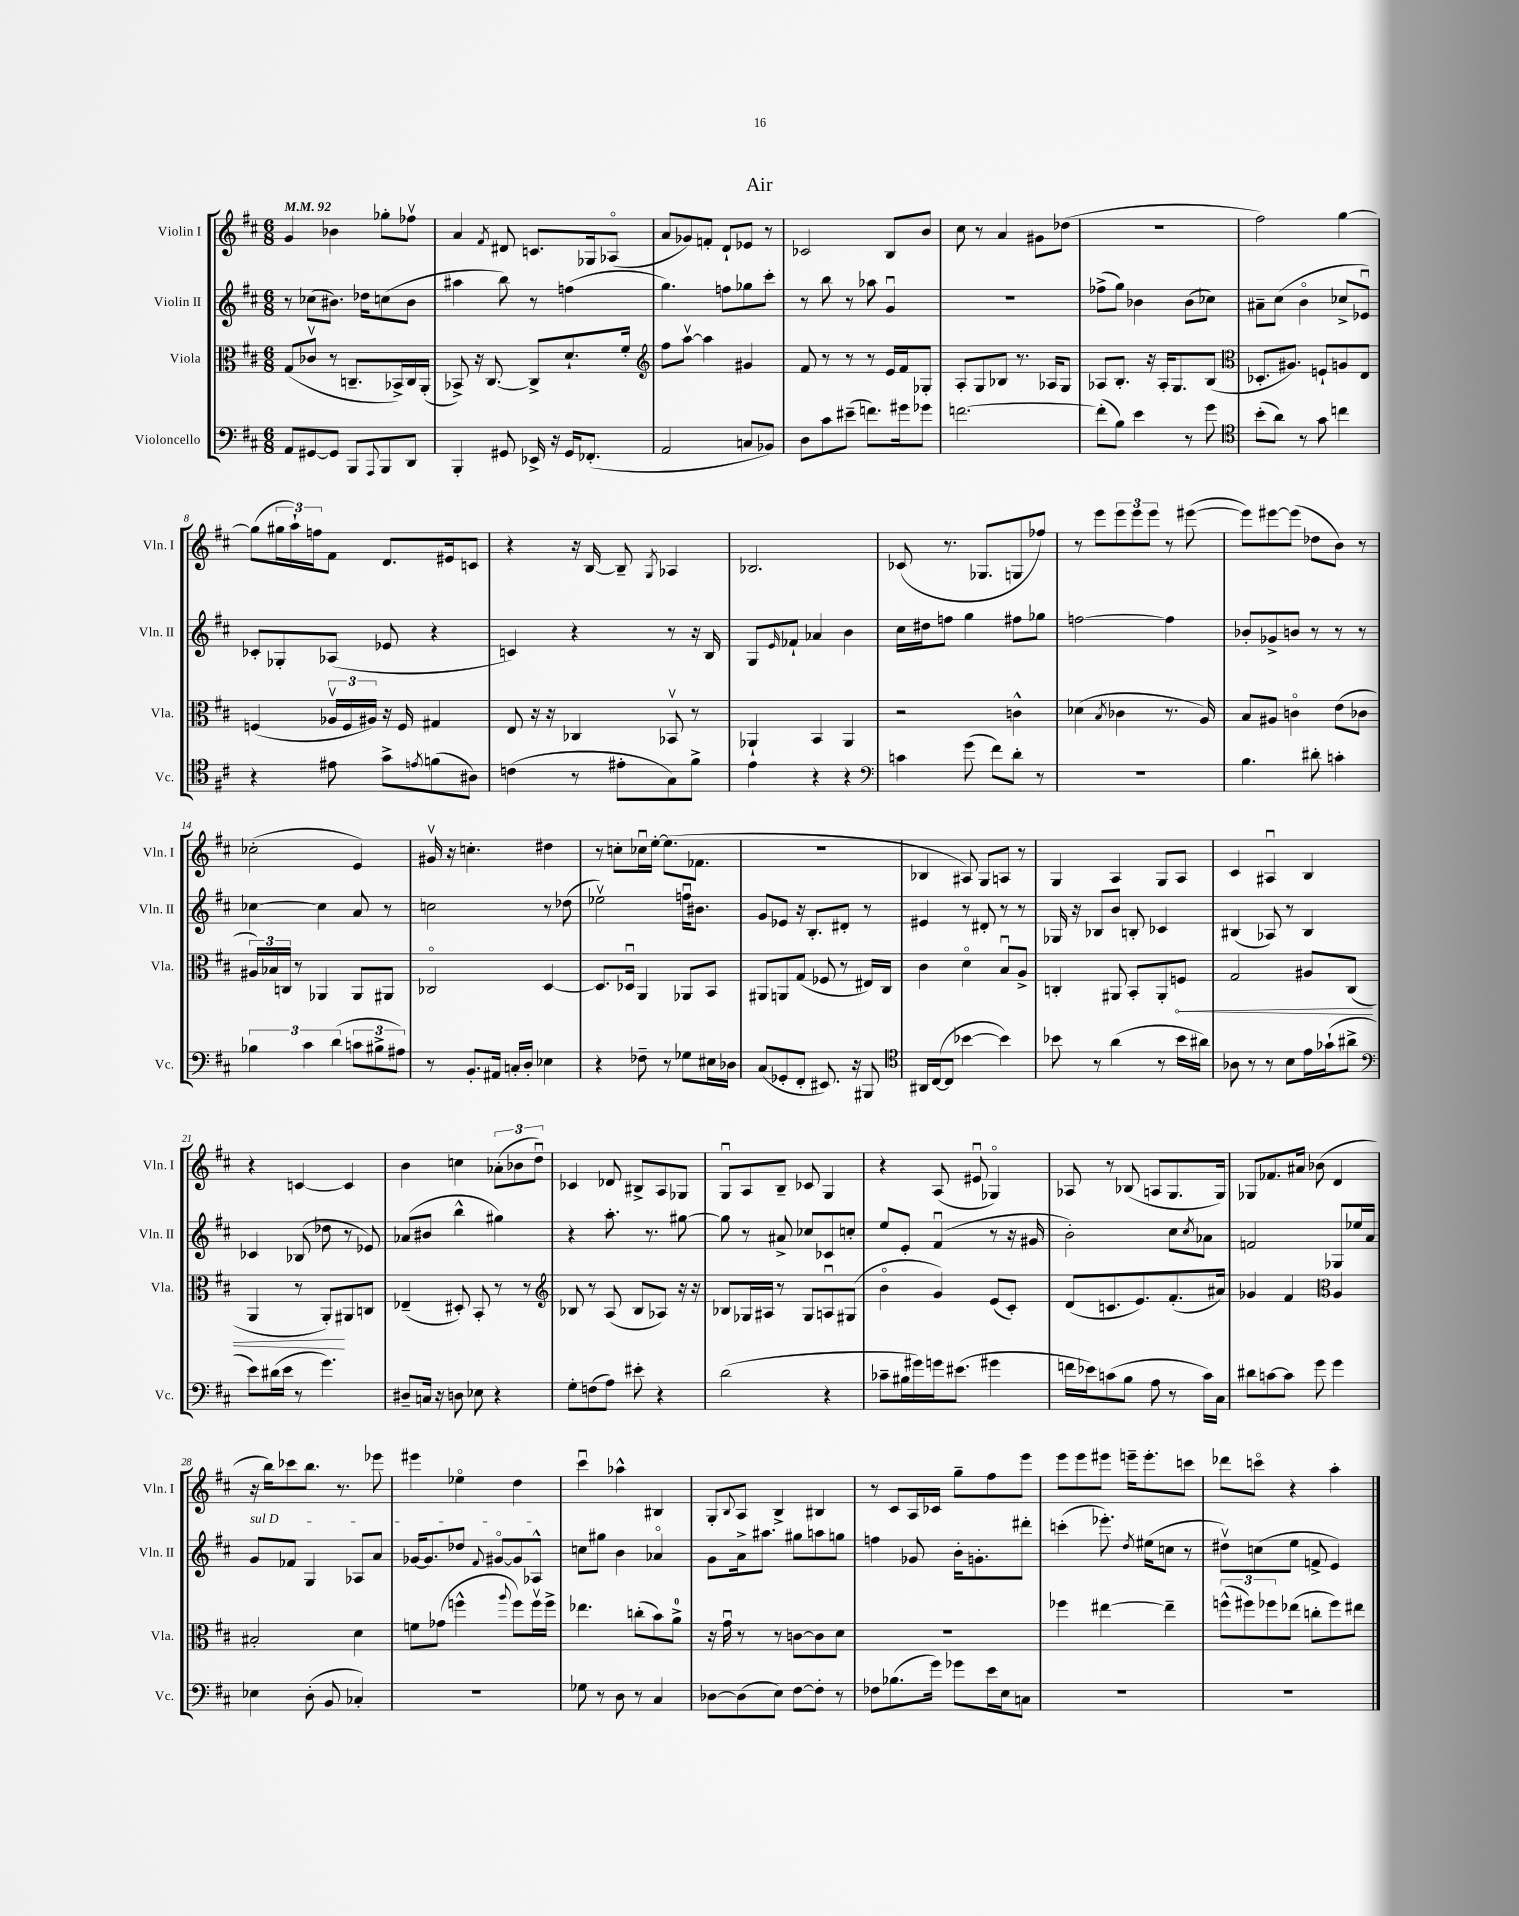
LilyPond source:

\header { title = "Air" }
<<
\new StaffGroup <<
\new Staff = "s0" \with { instrumentName = "Violin I" shortInstrumentName = "Vln. I" } {
    \clef treble \key d \major \numericTimeSignature \time 6/8 \tempo 4 = 92
    g'4 bes'4 ges''8-. fes''8\upbow |
    a'4 \acciaccatura { fis'8 } dis'8 c'8. ges16 aes8\flageolet( |
    a'8 ges'8) f'8-. d'8-! ees'8 r8 |
    ces'2 b8 b'8 |
    cis''8 r8 a'4 gis'8 des''8( |
    R2. |
    fis''2) g''4~ |
    g''8( \tuplet 3/2 { gis''16 a''16-!) f''16 } fis'8 d'8. eis'16 c'8 |
    r4 r16 b16~ b8-- \acciaccatura { g8 } aes4 |
    bes2. |
    ces'8( r8. ges8. g8 fes''8) |
    r8 e'''8 \tuplet 3/2 { e'''8 e'''8 e'''8 } r8 eis'''8~( |
    eis'''8) eis'''8~ eis'''8( des''8 b'8) r8 |
    ces''2-.( e'4) |
    gis'16\upbow r16 c''4.-. dis''4 |
    r8 c''8-. ces''16\downbow e''16~-. e''8.( fes'8. |
    R2. |
    bes4 ais8) g8 a8 r8 |
    g4 a4 g8 a8 |
    cis'4 ais4\downbow b4 |
    r4 c'4~ c'4 |
    b'4 c''4 \tuplet 3/2 { aes'8-.( bes'8 d''8\downbow) } |
    ces'4 des'8 bis8-> a8 ges8 |
    g8\downbow a8 b8-- ces'8 g4 |
    r4 a8( eis'8\downbow ges4\flageolet) |
    aes8 r8 bes8( a8 g8. g16) |
    ges8 fes'8. ais'16 bes'8( d'4 |
    r16 b''16) ces'''8 b''8. r8. ees'''8 |
    eis'''4 ees''4\flageolet d''4 |
    cis'''4\downbow aes''4-^ bis4 |
    g8-. \appoggiatura { b8 } a8 b4-> bis4 |
    r8 cis'8 a16 ces'16 g''8-- fis''8 e'''8 |
    e'''8 e'''8 eis'''8 e'''16-- e'''8.-. c'''8 |
    des'''8 c'''8\flageolet r4 a''4-. \bar "|." |
}
\new Staff = "s1" \with { instrumentName = "Violin II" shortInstrumentName = "Vln. II" } {
    \clef treble \key d \major \numericTimeSignature \time 6/8
    r8 ces''8( bis'8.) des''16 c''8( bis'8 |
    ais''4 b''8) r8 f''4( |
    g''4.) f''8 ges''8 cis'''8-. |
    r8 b''8 r8 aes''8 g'4\downbow |
    R2. |
    fes''8->( g''8) bes'4 bes'8( ces''8) |
    ais'8-- cis''8( b'4\flageolet ces''8-> ees'8\downbow) |
    ces'8-. ges8-. aes8( ees'8 r4 |
    c'4) r4 r8 r16 b16 |
    g8 \grace { e'16 } fes'8-! aes'4 b'4 |
    cis''16 dis''16 f''8 g''4 fis''8 ges''8 |
    f''2~ f''4 |
    bes'8-. ges'8-> b'8 r8 r8 r8 |
    ces''4~ ces''4 a'8 r8 |
    c''2 r8 des''8( |
    ees''2\upbow) f''16\downbow bis'8. |
    g'8 ees'8 r16 b8.-. dis'8-. r8 |
    eis'4 r8 dis'8-. r8 r8 |
    ges16 r16 bes8 b'8 b8-. ces'4 |
    bis4( aes8) r8 bis4 |
    ces'4 bes8( des''8 r8 ees'8) |
    aes'8( bis'8 b''4-^ gis''4) |
    r4 a''8.-. r8. gis''8~ |
    gis''8 r8 ais'8-> ces''8 ces'8 c''8-. |
    e''8 e'8-. fis'4\downbow( r8 r16 gis'16 |
    b'2-.) cis''8 \acciaccatura { cis''8 } aes'8 |
    f'2 ges8 ees''16 a'16 |
    \once \override TextSpanner.bound-details.left.text = \markup { \italic "sul D" } g'8\startTextSpan fes'8 g4 aes8 a'8 |
    ges'16~ ges'8. des''8 \appoggiatura { fis'8 } gis'8~\flageolet gis'8 aes8-^\stopTextSpan |
    c''8 gis''8 b'4 aes'4\flageolet |
    g'8 a'16-> ais''8. gis''8 a''8 g''8 |
    f''4 ges'8 b'16-. g'8.-. dis'''8-. |
    c'''4-.( ees'''8.-.) \acciaccatura { d''8 } eis''16( c''8 r8 |
    dis''8\upbow) c''8( e''8 f'8-> e'4) \bar "|." |
}
\new Staff = "s2" \with { instrumentName = "Viola" shortInstrumentName = "Vla." } {
    \clef alto \key d \major \numericTimeSignature \time 6/8
    g8( ces'8\upbow r8 c8.-- bes,16->) c16 a,16-.( |
    bes,8->) r16 cis8.~ cis8-> d'8.-! fis'16-. |
    \clef treble fis''8 a''8~\upbow a''4 gis'4 |
    fis'8 r8 r8 r8 e'16 fis'16 ges8-. |
    a8-. g8 bes8 r8. aes16 g8 |
    aes8 b8.-. r16 aes16-. g8. b8( |
    \clef alto des8.-. ais8.) f8-! a8 e8 |
    f4( \tuplet 3/2 { aes16\upbow f16 ais16) } r16 f16 gis4 |
    e8 r16 r16 ces4 bes,8\upbow r8 |
    aes,4-! b,4 aes,4 |
    r2 c'4-^ |
    des'4( \acciaccatura { b8 } ces'4 r8. a16) |
    b8 ais8 c'4\flageolet e'8( ces'8 |
    \tuplet 3/2 { ais16) bes16 c16 } r8 aes,4 aes,8 ais,8 |
    ces2\flageolet d4~ |
    d8. des16\downbow a,4 aes,8 b,8 |
    ais,8 a,8 g8( fes8 r8 eis16) cis16 |
    cis'4 d'4\flageolet b8\downbow a8-> |
    c4-. ais,8 b,8-. ais,8-. \once \override Hairpin.circled-tip = ##t f8\< |
    g2 ais8 cis8( |
    a,4 r8 a,8-.\!) ais,8 c8 |
    ees4--( dis8-.) b,8-. r8 r8 |
    \clef treble bes8 r8 a8( bes8 aes8) r16 r16 |
    bes8 ges16 ais16 r8 ges8 a8\downbow gis8( |
    b'4\flageolet g'4) e'8( cis'8-.) |
    d'8( c'8. e'8.) fis'8.-.( ais'16) |
    ges'4 fis'4 \clef alto a4 |
    bis2-. d'4 |
    f'8 ges'8( f''4-^ \appoggiatura { a''8 } f''8) f''16\upbow f''16-> |
    ees''4. c''8-.( b'8) a'8-0-> |
    r16 g'16\downbow r8 r8 c'8~ c'8 d'8 |
    R2. |
    fes''4 eis''4~ eis''4-- |
    \tuplet 3/2 { f''8-^( fis''8) fes''8 } ees''8( c''8-. fes''8) eis''8 \bar "|." |
}
\new Staff = "s3" \with { instrumentName = "Violoncello" shortInstrumentName = "Vc." } {
    \clef bass \key d \major \numericTimeSignature \time 6/8
    a,8 gis,8~ gis,8 b,,8 \appoggiatura { a,,8 } b,,8 d,8 |
    b,,4-. gis,8 ees,16-> r16 gis,16 fes,8.-.( |
    a,2 c8 bes,8) |
    d8 cis'8 eis'8--( f'8.) gis'16 ges'8 |
    f'2.~ |
    f'8-.( b8) e'4 r8 g'8 |
    \clef tenor b'8-.( a'8) r8 g'8 c''4 |
    r4 eis'8 g'8-> \acciaccatura { e'8 } f'8( ais8) |
    c'4( r8 eis'8-. g8) fis'8-> |
    e'4 r4 r4 |
    \clef bass c'4 g'8( fis'8) d'8-. r8 |
    R2. |
    b4. dis'8-. c'4-. |
    \tuplet 3/2 { bes4 cis'4 d'4( } \tuplet 3/2 { c'8 bis8-> ais8) } |
    r8 b,8.-. ais,16 c16-. d16-. ees4 |
    r4 fes8-- r8 ges8 eis16 des16 |
    cis8( ges,8-. fis,8-. eis,8.) r16 bis,,8 |
    \clef tenor ais,16 cis16~( cis8 bes'4~ bes'4) |
    bes'8 r8 a'4( r8 bes'16 ais'16) |
    aes8 r8 r8 b8 e'16 ges'16-!( ais'8-> |
    \clef bass e'8) dis'16( e'16 r8 g'4.) |
    dis8-- c16 r16 d8 ees8 r4 |
    g8-. f8( a8) eis'8-. r4 |
    d'2( r4 |
    ces'8-- bis16 gis'16) g'16 eis'8.( gis'4 |
    f'16 ees'16) c'8( b8 a8 r8 c'16) cis16 |
    dis'8 c'8~ c'8 g'8 g'4 |
    ees4 d8-.( b,8 ces4-.) |
    R2. |
    ges8 r8 d8 r8 cis4 |
    des8~ des8( e8) fis8~ fis8-. r8 |
    fes8 bes8.( g'16) ges'8 e'16 e16 c8 |
    R2. |
    R2. \bar "|." |
}
>>
>>
